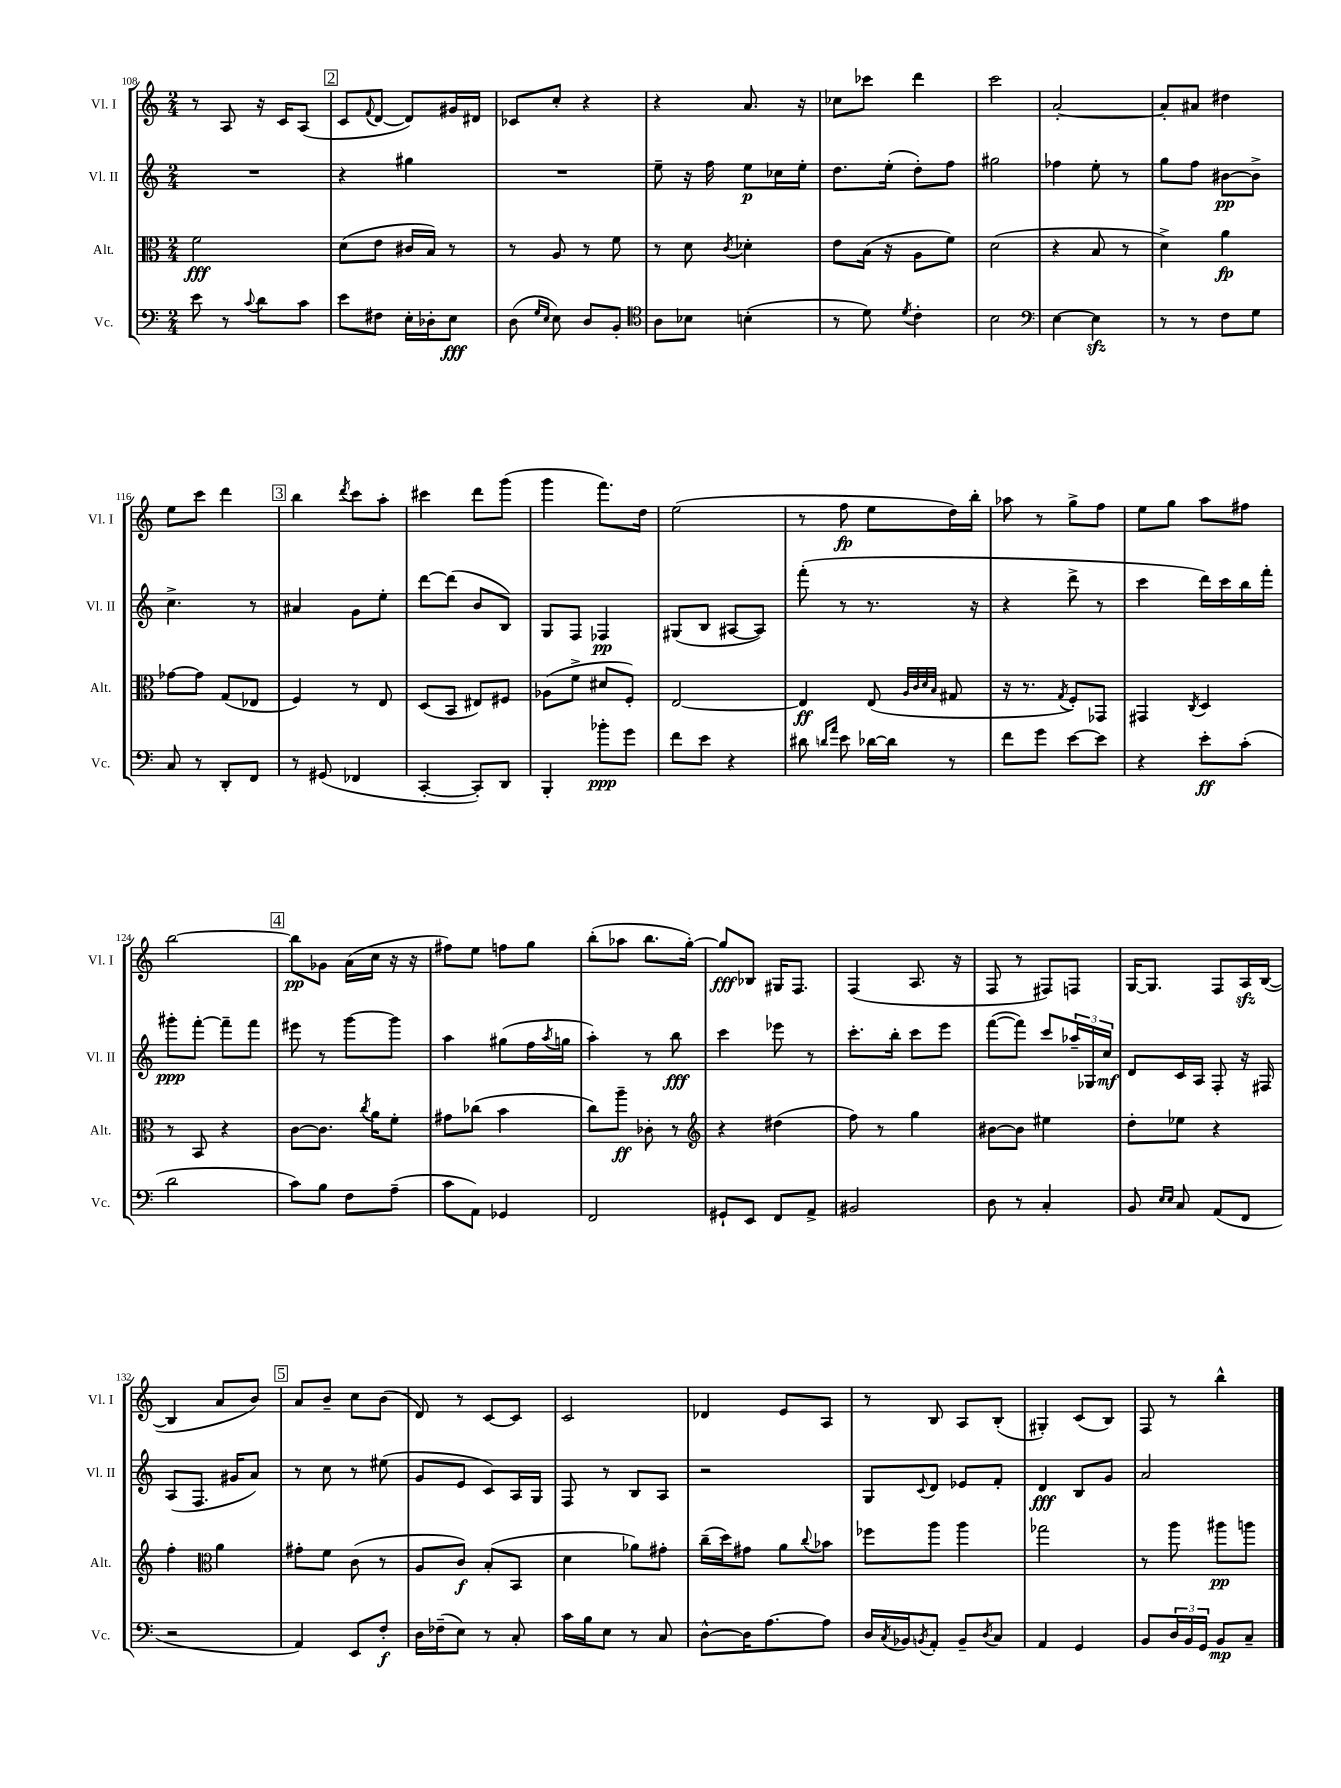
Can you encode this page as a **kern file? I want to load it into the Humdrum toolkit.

**kern	**kern	**kern	**kern
*staff4	*staff3	*staff2	*staff1
*clefF4	*clefC3	*clefG2	*clefG2
*k[]	*k[]	*k[]	*k[]
*M2/4	*M2/4	*M2/4	*M2/4
8e	2f	2r	8r
8r	.	.	8A
8qqc	.	.	.
8d	.	.	16r
.	.	.	16c
8c	.	.	(8A
=	=	=	=
8e	(8d	4r	8c
.	.	.	8qqf
8F#	8e	.	[8d
16E'	16c#	4gg#	8d])
16D-'	16B)	.	.
8E	8r	.	16g#
.	.	.	16d#
=	=	=	=
(8D	8r	2r	8c-
16qqG	.	.	.
16qqE	.	.	.
8E)	8A	.	8cc'
8D	8r	.	4r
8BB'	8f	.	.
=	=	=	=
*clefC4	*	*	*
8A	8r	8ee~	4r
8B-	8d	16r	.
.	.	16ff	.
.	8qc	.	.
(4B'	4d-'	8ee	8.a
.	.	16cc-	.
.	.	16ee'	16r
=	=	=	=
8r	8e	8.dd	8cc-
8d)	(16B	.	8ccc-
.	16r	(16ee'	.
8qd	.	.	.
4c'	8A	8dd')	4ddd
.	8f)	8ff	.
=	=	=	=
2B	(2d	2gg#	2ccc
=	=	=	=
*clefF4	*	*	*
[4E	4r	4ff-	[2a'
4E]	8B	8ee'	.
.	8r	8r	.
=	=	=	=
8r	4d^)	8gg	8a']
8r	.	8ff	8a#
8F	4a	[8b#	4dd#
8G	.	8b#^]	.
=	=	=	=
8C	[8g-	4.cc^	8ee
8r	8g-]	.	8ccc
8DD'	(8G	.	4ddd
8FF	8E-	8r	.
=	=	=	=
8r	4F)	4a#	4bb
(8GG#	.	.	.
.	.	.	8qddd
4FF-	8r	8g	8ccc
.	8E	8ee'	8aa'
=	=	=	=
[4CC'	(8D	[8ddd	4ccc#
.	8BB	(8ddd]	.
8CC'])	8E#)	8b	8ddd
8DD	8F#	8B)	(8ggg
=	=	=	=
4BBB'	(8A-	8G	4ggg
.	8f^	8F	.
8b-'	8d#	4F-	8.fff)
8g	8F')	.	.
.	.	.	16dd
=	=	=	=
8f	[2E	(8G#	(2ee
8e	.	8B	.
4r	.	[8A#	.
.	.	8A#])	.
=	=	=	=
8d#	4E]	(8fff'	8r
16qqd	.	.	.
16qqa	.	.	.
8e	.	8r	8ff
[16d-	(8E	8.r	8ee
16d-]	.	.	.
.	32qqA	.	.
.	32qqc	.	.
.	32qqd	.	.
.	32qqB	.	.
8r	8G#	.	16dd)
.	.	16r	16bb'
=	=	=	=
8f	16r	4r	8aa-
.	8.r	.	.
8g	.	.	8r
.	8qG	.	.
[8e	8F')	8ddd^	8gg^
8e]	8GG-	8r	8ff
=	=	=	=
4r	4GG#	4ccc	8ee
.	.	.	8gg
.	8qC	.	.
8e'	4D	16ddd)	8aa
.	.	16ccc	.
(8c'	.	16bb	8ff#
.	.	16fff'	.
=	=	=	=
2d	8r	8ggg#'	[2bb
.	8BB	[8fff'	.
.	4r	8fff~]	.
.	.	8fff	.
=	=	=	=
8c)	[8c	8eee#	8bb]
8B	8.c]	8r	8g-
8F	.	[8ggg	(16a
.	8qcc	.	.
.	16a	.	16cc
(8A~	8f'	8ggg]	16r
.	.	.	16r
=	=	=	=
8c	8g#	4aa	8ff#)
8AA)	(8cc-	.	8ee
4GG-	4b	(8gg#	8ff
.	.	16ff	8gg
.	.	8qaa	.
.	.	16gg	.
=	=	=	=
2FF	8cc)	4aa')	(8bb'
.	8aa~	.	8aa-
.	8c-'	8r	8.bb
.	8r	8bb	.
.	.	.	[16gg')
=	=	=	=
*	*clefG2	*	*
8GG#`	4r	4ccc	8gg]
8EE	.	.	8B-
8FF	(4dd#	8eee-	16G#
.	.	.	8.F
8AA^	.	8r	.
=	=	=	=
2BB#	8ff)	8.ccc'	(4F
.	8r	.	.
.	.	16bb'	.
.	4gg	8ccc	8.A
.	.	8eee	.
.	.	.	16r
=	=	=	=
8D	[8b#	([8fff	8F
8r	8b#]	8fff])	8r
4C'	4ee#	8ccc	8F#)
.	.	24aa-~	8F
.	.	24G-	.
.	.	24cc	.
=	=	=	=
8BB	8dd'	8d	[16G
.	.	.	8.G]
16qqE	.	.	.
16qqE	.	.	.
8C	8ee-	16c	.
.	.	16A	.
(8AA	4r	8F'	8F
8FF	.	16r	16A
.	.	16F#	([16B
=	=	=	=
2r	4ff'	(8A	4B]
.	.	8.F	.
*	*clefC3	*	*
.	4a	.	8a
.	.	16g#	.
.	.	8a)	8b)
=	=	=	=
4AA)	8g#'	8r	8a
.	8f	8cc	8b~
8EE	(8c	8r	8cc
8F'	8r	(8ee#	(8b
=	=	=	=
16D	8A	8g	8d)
(16F-~	.	.	.
8E)	8c)	8e	8r
8r	(8B'	8c)	[8c
8C'	8BB	16A	8c]
.	.	16G	.
=	=	=	=
16c	4d	8F	2c
16B	.	.	.
8E	.	8r	.
8r	8a-)	8B	.
8C	8g#'	8A	.
=	=	=	=
[8D^^	(16cc~	2r	4d-
.	16dd)	.	.
16D]	8g#	.	.
[8.A	.	.	.
.	8a	.	8e
.	8qqcc	.	.
8A]	8b-	.	8A
=	=	=	=
16D	8ff-	8G	8r
8qC	.	.	.
16BB-	.	.	.
8qBB	.	8qqc	.
8AA'	8aa	8d	8B
8BB~	4aa	8e-	8A
8qD	.	.	.
8C	.	8f'	(8B'
=	=	=	=
4AA	2gg-	4d	4G#')
4GG	.	8B	(8c
.	.	8g	8B)
=	=	=	=
8BB	8r	2a	8F
24D	8aa	.	8r
24BB	.	.	.
24GG	.	.	.
8BB	8aa#	.	4bb^^
8C~	8aa	.	.
==	==	==	==
*-	*-	*-	*-
